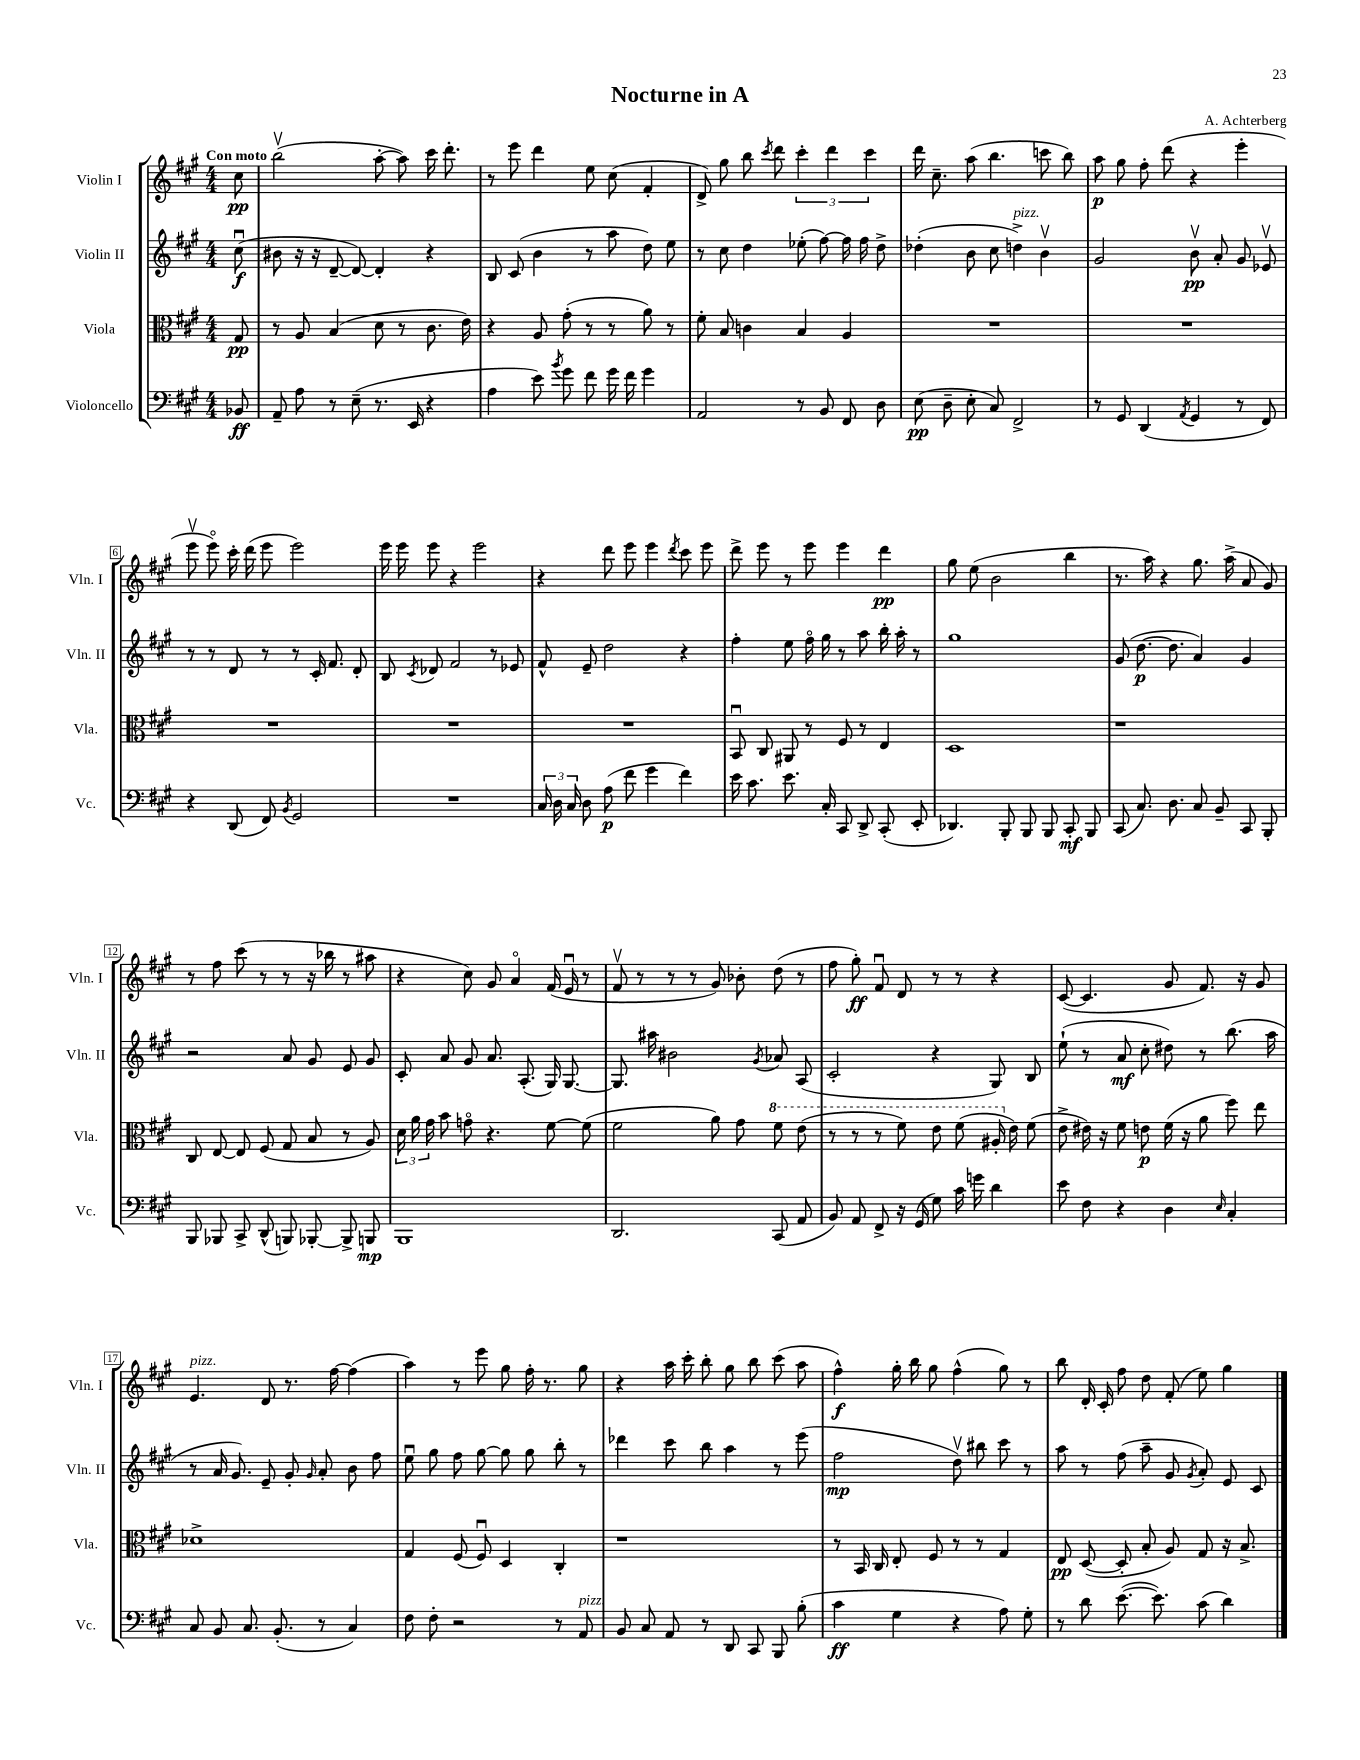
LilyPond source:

\header { title = "Nocturne in A" composer = "A. Achterberg" }
<<
\new StaffGroup <<
\new Staff = "s0" \with { instrumentName = "Violin I" shortInstrumentName = "Vln. I" } {
    \clef treble \key a \major \numericTimeSignature \time 4/4 \partial 8 \tempo "Con moto"
    \autoBeamOff cis''8\pp |
    b''2\upbow( a''8~-. a''8) cis'''16 d'''8.-. |
    r8 e'''8 d'''4 e''8 cis''8( fis'4-. |
    d'8->) gis''8 b''8 \acciaccatura { cis'''8 } d'''8 \tuplet 3/2 { cis'''4-. d'''4 cis'''4 } |
    d'''16 cis''8.-- a''8( b''4. c'''8 b''8) |
    a''8\p gis''8 fis''8-. d'''8( r4 e'''4-. |
    e'''8\upbow e'''8\flageolet) cis'''16-. d'''16( e'''8 e'''2) |
    e'''16 e'''16 e'''8 r4 e'''2 |
    r4 d'''8 e'''8 e'''4 \acciaccatura { d'''8 } cis'''8 e'''8 |
    d'''8-> e'''8 r8 e'''8 e'''4 d'''4\pp |
    gis''8 e''8( b'2 b''4 |
    r8. a''16) r4 gis''8. a''16->( a'8 gis'8) |
    r8 fis''8 cis'''8( r8 r8 r16 bes''16 r8 ais''8 |
    r4 cis''8) gis'8 a'4\flageolet fis'16( e'16\downbow r8 |
    fis'8\upbow r8 r8 r8 gis'8) bes'8-. d''8( r8 |
    fis''8 gis''8-.\ff) fis'8\downbow d'8 r8 r8 r4 |
    cis'8~( cis'4. gis'8 fis'8.) r16 gis'8 |
    e'4.^\markup { \italic "pizz." } d'8 r8. fis''16~ fis''4( |
    a''4) r8 e'''8 gis''8 fis''16-. r8. gis''8 |
    r4 a''16 cis'''16-. b''8-. gis''8 b''8 cis'''8( a''8 |
    fis''4-^\f) gis''16-. b''16 gis''8 fis''4-^( gis''8) r8 |
    b''8 d'16-. cis'16-. fis''8 d''8 fis'8-.( e''8) gis''4 \bar "|." |
}
\new Staff = "s1" \with { instrumentName = "Violin II" shortInstrumentName = "Vln. II" } {
    \clef treble \key a \major \numericTimeSignature \time 4/4 \partial 8
    \autoBeamOff cis''8\downbow\f( |
    bis'8 r16 r16 d'8~-- d'8~) d'4-. r4 |
    b8 cis'8( b'4 r8 a''8 d''8) e''8 |
    r8 cis''8 d''4 ees''8-.( fis''8~) fis''16 fis''16 d''8-> |
    des''4-.( b'8 cis''8 d''4->^\markup { \italic "pizz." }) b'4\upbow |
    gis'2 b'8\upbow\pp a'8-. gis'8 ees'8\upbow |
    r8 r8 d'8 r8 r8 cis'16-. fis'8. d'8-. |
    b8 \acciaccatura { cis'8 } des'8 fis'2 r8 ees'8 |
    fis'8-^ e'8-- d''2 r4 |
    fis''4-. e''8 fis''16\flageolet gis''16 r8 a''8 b''16-. a''16-. r8 |
    gis''1 |
    gis'8( d''8.~\p d''8. a'4) gis'4 |
    r2 a'8 gis'8 e'8 gis'8 |
    cis'8-. a'8 gis'8 a'8. a8.-.( gis16) gis8.~ |
    gis8. ais''16 bis'2 \acciaccatura { gis'8 } aes'8 a8( |
    cis'2-. r4 gis8) b8 |
    e''8-!( r8 a'8\mf cis''8-. dis''8) r8 b''8.( a''16 |
    r8 a'16 gis'8.) e'8-- gis'8-. \grace { gis'16 } a'8-. b'8 fis''8 |
    e''8\downbow gis''8 fis''8 gis''8~ gis''8 gis''8 b''8-. r8 |
    des'''4 cis'''8 b''8 a''4 r8 e'''8( |
    fis''2\mp d''8\upbow) bis''8 cis'''8 r8 |
    a''8 r8 fis''8( a''8-- gis'8 \acciaccatura { gis'8 } a'8-.) e'8 cis'8 \bar "|." |
}
\new Staff = "s2" \with { instrumentName = "Viola" shortInstrumentName = "Vla." } {
    \clef alto \key a \major \numericTimeSignature \time 4/4 \partial 8
    \autoBeamOff gis8\pp |
    r8 a8 b4( d'8 r8 cis'8. e'16) |
    r4 a8 gis'8-.( r8 r8 a'8) r8 |
    fis'8-. b8 c'4 b4 a4 |
    R1 |
    R1 |
    R1 |
    R1 |
    R1 |
    b,8\downbow cis8 ais,8 r8 fis8 r8 e4 |
    d1 |
    r1 |
    cis8 e8~ e8 fis8( gis8 b8 r8 a8) |
    \tuplet 3/2 { d'16 a'16 gis'16 } b'8 g'8\flageolet r4. fis'8~ fis'8( |
    fis'2 a'8) gis'8 \ottava #1 fis''8 e''8( |
    r8 r8 r8 fis''8) e''8 fis''8( ais'16-. \ottava #0 e'16) fis'8( |
    e'8-> eis'16) r16 fis'8 e'8\p fis'16( r16 a'8 fis''8) e''8 |
    des'1-> |
    gis4 fis8( fis8\downbow) d4 cis4-. |
    r1 |
    r8 b,16 cis16 e8-. fis8 r8 r8 gis4 |
    e8\pp d8~( d8-. b8-. a8) gis8 r16 b8.-> \bar "|." |
}
\new Staff = "s3" \with { instrumentName = "Violoncello" shortInstrumentName = "Vc." } {
    \clef bass \key a \major \numericTimeSignature \time 4/4 \partial 8
    \autoBeamOff bes,8\ff |
    a,8-- a8 r8 e8--( r8. e,16 r4 |
    a4 e'8) \acciaccatura { b'8 } gis'8 fis'8 gis'16 fis'16 gis'4 |
    a,2 r8 b,8 fis,8 d8 |
    e8\pp( d8-- e8-. cis8) fis,2-> |
    r8 gis,8 d,4( \acciaccatura { a,8 } gis,4 r8 fis,8) |
    r4 d,8( fis,8) \acciaccatura { b,8 } gis,2 |
    R1 |
    \tuplet 3/2 { cis16 d16 cis16 } d8 a8\p( fis'8 gis'4 fis'4) |
    e'16 cis'8. e'8. cis16-. cis,8 d,8-> cis,8-.( e,8-. |
    des,4.) b,,8-. b,,8 b,,8 cis,8-.\mf b,,8 |
    cis,8( cis8.) d8. cis8 b,8-- cis,8 b,,8-. |
    b,,8 bes,,8 cis,8-> d,8-^( b,,8) bes,,8~-. bes,,8-> b,,8\mp |
    b,,1 |
    d,2. cis,8( a,8 |
    b,8) a,8 fis,8-> r16 gis,16( gis8) cis'16 g'16 d'4 |
    e'8 fis8 r4 d4 \grace { e16 } cis4-. |
    cis8 b,8 cis8. b,8.-.( r8 cis4) |
    fis8 fis8-. r2 r8 a,8^\markup { \italic "pizz." } |
    b,8 cis8 a,8 r8 d,8 cis,8 b,,8 b8-.( |
    cis'4\ff gis4 r4 a8) gis8-. |
    r8 d'8 e'8.~( e'8.) cis'8( d'4) \bar "|." |
}
>>
>>
\layout { \context { \Score \override BarNumber.stencil = #(make-stencil-boxer 0.1 0.3 ly:text-interface::print) } }
